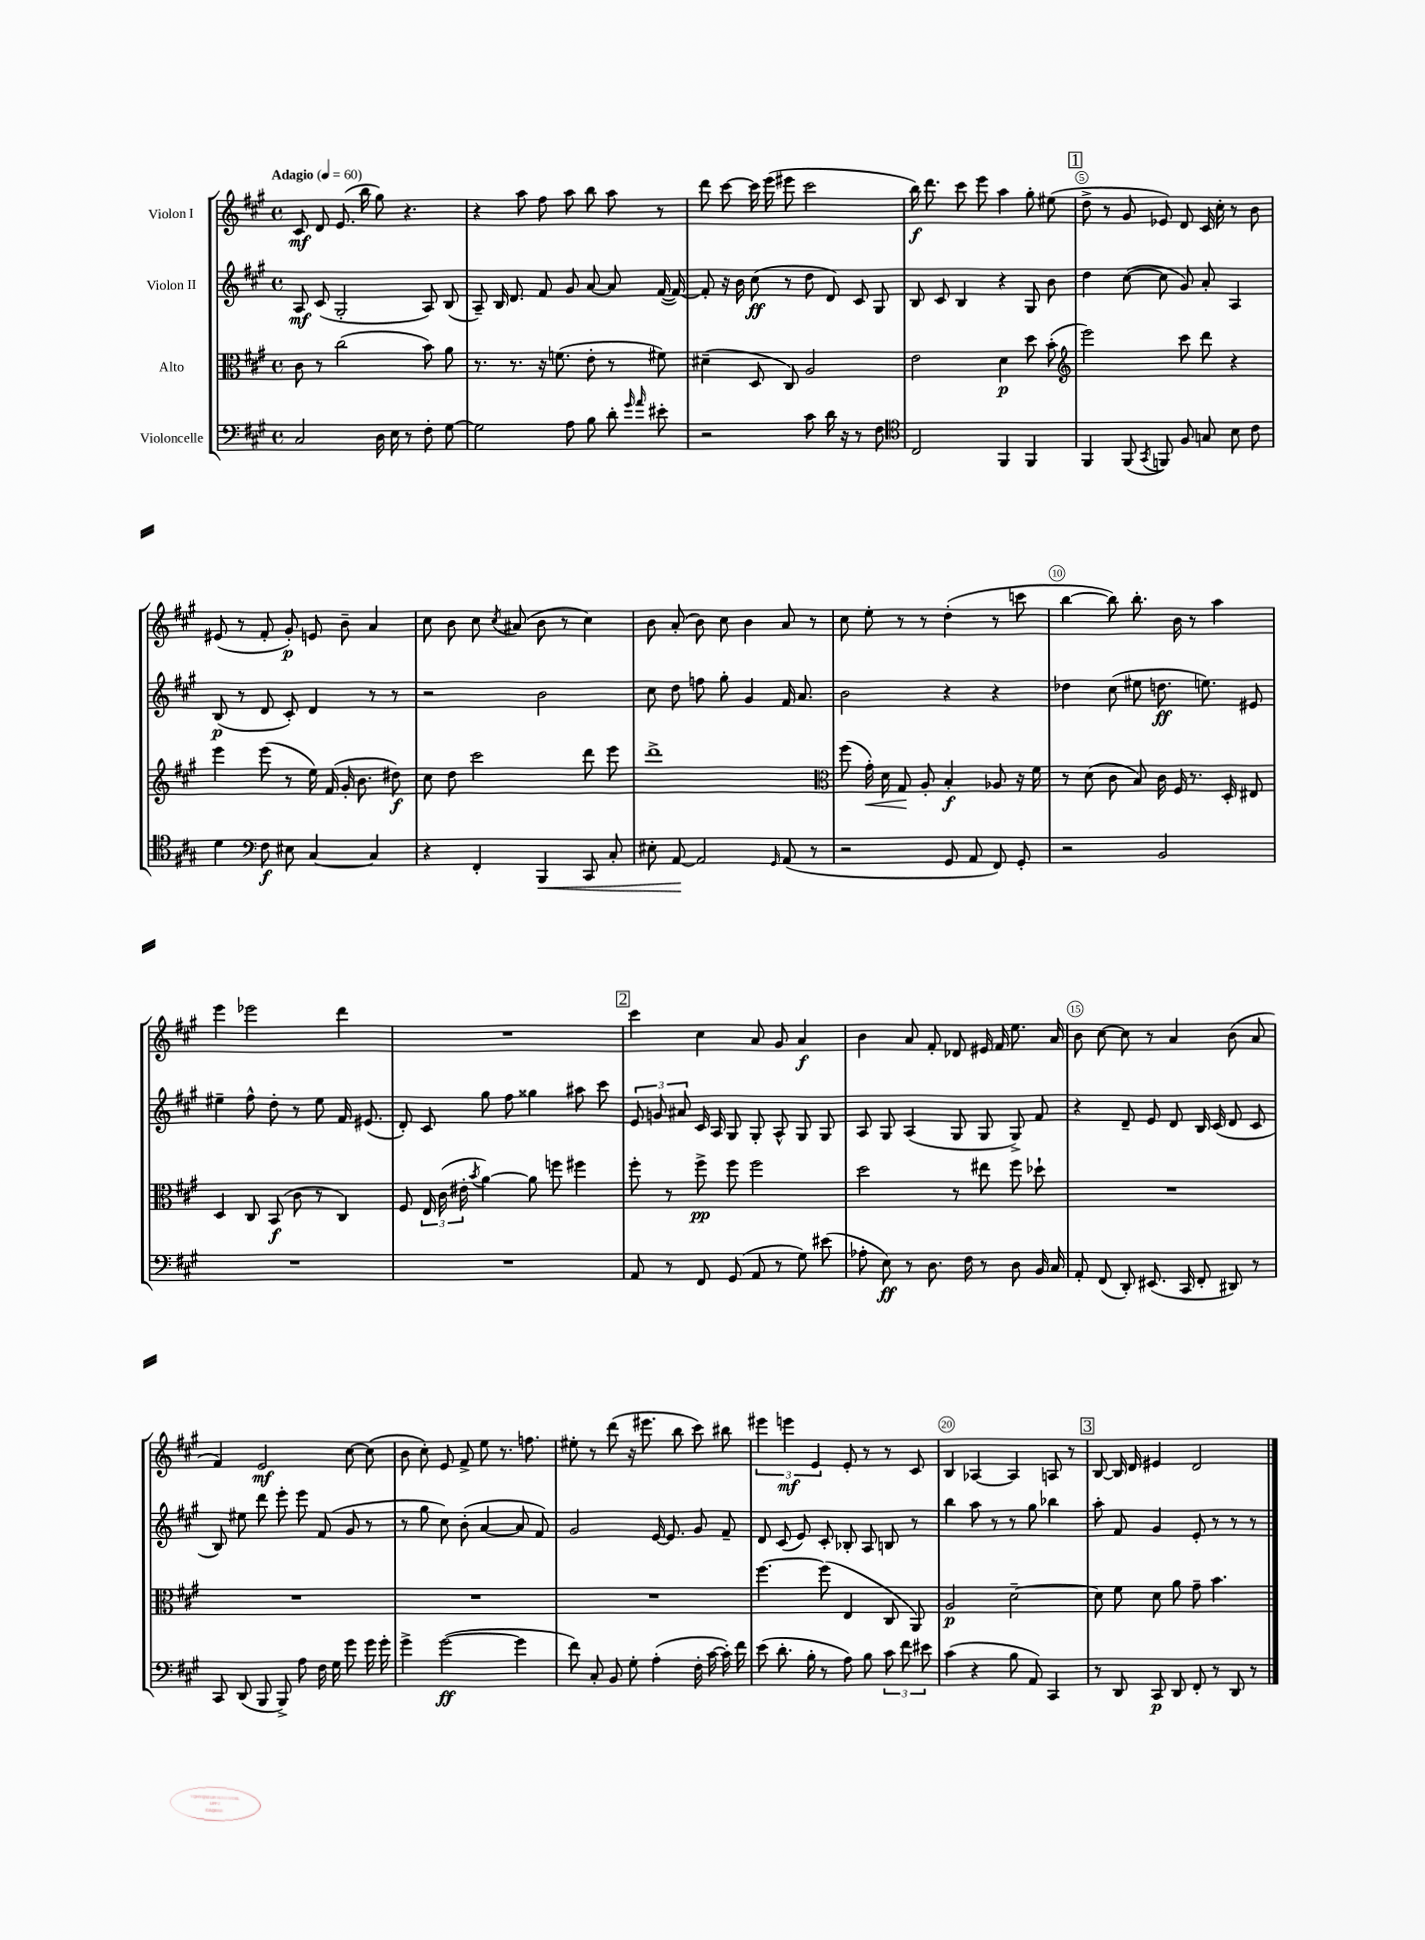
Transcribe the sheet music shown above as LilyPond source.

<<
\new StaffGroup <<
\new Staff = "s0" \with { instrumentName = "Violon I" } {
    \clef treble \key a \major \defaultTimeSignature \time 4/4 \tempo "Adagio" 4 = 60
    \autoBeamOff cis'8\mf d'8 e'8.( b''16 gis''8) r4. |
    r4 a''8 fis''8 a''8 b''8 a''8 r8 |
    d'''8 cis'''8~ cis'''16 e'''16( eis'''8 cis'''2 |
    b''16\f) d'''8. cis'''8 e'''8 a''4 gis''8-. eis''8( |
    \mark \markup { \box "1" } d''8-> r8 gis'8 ees'8) d'8 cis'16 cis''16-. r8 b'8 |
    eis'8( r8 fis'8-. gis'8-.\p) e'8 b'8-- a'4 |
    cis''8 b'8 cis''8 \acciaccatura { cis''8 } ais'8( b'8 r8 cis''4) |
    b'8 a'8-.( b'8) cis''8 b'4 a'8 r8 |
    cis''8 e''8-. r8 r8 d''4-.( r8 c'''8 |
    b''4~ b''8) b''8.-. b'16 r8 a''4 |
    e'''4 ees'''2 d'''4 |
    R1 |
    \mark \markup { \box "2" } cis'''4 cis''4 a'8 gis'8 a'4\f |
    b'4 a'8 fis'8-. des'8 eis'16 fis'16 e''8. a'16 |
    b'8 cis''8~ cis''8 r8 a'4 b'8( a'8 |
    fis'4) e'2\mf cis''8~ cis''8( |
    b'8 cis''8-.) e'8 fis'8-> e''8 r8. f''8. |
    eis''8-. r8 d'''8( r16 eis'''8. b''8 cis'''8) bis''8 |
    \tuplet 3/2 { eis'''4 e'''4\mf e'4 } e'8-. r8 r8 cis'8 |
    b4 aes4~ aes4 a8 r8 |
    \mark \markup { \box "3" } b8~ b16 d'16 eis'4 d'2 \bar "|." |
}
\new Staff = "s1" \with { instrumentName = "Violon II" } {
    \clef treble \key a \major \defaultTimeSignature \time 4/4
    \autoBeamOff a8\mf cis'8( gis2-. a8) b8( |
    a8--) b16 d'8. fis'8 gis'8 a'8~ a'8 fis'16~( fis'16~) |
    fis'8-. r16 b'16 cis''8\ff( r8 d''8 d'8) cis'8 gis8 |
    b8 cis'8 b4 r4 gis8 b'8 |
    \mark \markup { \box "1" } d''4 cis''8~( cis''8 gis'8) a'8-. a4 |
    b8\p( r8 d'8 cis'8-.) d'4 r8 r8 |
    r2 b'2 |
    cis''8 d''8 f''8 gis''8-. gis'4 fis'16 a'8. |
    b'2 r4 r4 |
    des''4 cis''8( eis''8 d''8.\ff e''8.) eis'8 |
    eis''4-- fis''8-^ d''8-. r8 eis''8 fis'16 eis'8.( |
    d'8-.) cis'8 gis''8 fis''8 gisis''4 ais''8 cis'''8 |
    \mark \markup { \box "2" } \tuplet 3/2 { e'8 g'8 ais'8 } cis'16 a16 gis8 gis8-. a8-^ gis8 gis8 |
    a8 gis8 a4( gis8 gis8 gis8->) fis'8 |
    r4 d'8-- e'8 d'8 b16 cis'16( d'8 cis'8 |
    b8) eis''8 d'''8 e'''8-. e'''8 fis'8( gis'8 r8 |
    r8 gis''8 cis''8) b'8-.( a'4~ a'8 fis'8) |
    gis'2 e'16~ e'8. gis'8 fis'8-- |
    d'8 cis'8( e'8) cis'8-. bes8-. a8 b8 r8 |
    b''4 a''8 r8 r8 gis''8 bes''4 |
    \mark \markup { \box "3" } a''8-. fis'8 gis'4 e'8-. r8 r8 r8 \bar "|." |
}
\new Staff = "s2" \with { instrumentName = "Alto" } {
    \clef alto \key a \major \defaultTimeSignature \time 4/4
    \autoBeamOff cis'8 r8 cis''2( b'8) a'8 |
    r8. r8. r16 f'8.( e'8-. r8 fis'8) |
    dis'4--( d8 cis8) a2 |
    e'2 d'4\p d''8 b'8-.( |
    \mark \markup { \box "1" } \clef treble e'''2) cis'''8 d'''8 r4 |
    e'''4 e'''8( r8 e''16) fis'16( gis'16-. b'8. dis''8\f) |
    cis''8 d''8 cis'''2 d'''8 e'''8 |
    d'''1-> |
    \clef alto fis''8( gis'16-.\<) d'16 gis8\! a8-. b4-.\f aes8 r16 fis'16 |
    r8 d'8( cis'8 b8) cis'16 fis16 r8. d16-. eis8 |
    d4 cis8 b,8\f( cis'8 r8 cis4) |
    fis8 \tuplet 3/2 { e16 cis'16( eis'16-. } \acciaccatura { b'8 } a'4~) a'8 f''8 fis''4 |
    \mark \markup { \box "2" } fis''8-. r8 fis''8->\pp fis''8 fis''2 |
    d''2 r8 eis''8 fis''8 des''8-! |
    R1 |
    R1 |
    R1 |
    R1 |
    fis''4.~ fis''8( e4 cis8 a,8) |
    a2\p d'2~-- |
    \mark \markup { \box "3" } d'8 fis'8 d'8 a'8 gis'8-- b'4. \bar "|." |
}
\new Staff = "s3" \with { instrumentName = "Violoncelle" } {
    \clef bass \key a \major \defaultTimeSignature \time 4/4
    \autoBeamOff cis2 d16 e16 r8 fis8-. gis8~ |
    gis2 a8 b8 d'8-. \grace { gis'16 a'16 } eis'8-. |
    r2 cis'8 d'16 r16 r8 fis8 |
    \clef tenor cis2 fis,4 fis,4 |
    \mark \markup { \box "1" } fis,4 fis,8( \acciaccatura { gis,8 } f,8) fis8 g8 b8 cis'8 |
    d'4 \clef bass fis8\f eis8 cis4~ cis4 |
    r4 fis,4-. b,,4\< cis,8 cis8-. |
    eis8-. a,8~\! a,2 \grace { gis,16 } a,8( r8 |
    r2 gis,8 a,8 fis,8) gis,8-. |
    r2 b,2 |
    R1 |
    R1 |
    \mark \markup { \box "2" } a,8 r8 fis,8 gis,8( a,8 r8 gis8) eis'8( |
    aes8-. e8\ff) r8 d8. fis16 r8 d8 b,16 cis16 |
    a,8-. fis,8( d,8-.) eis,8.( cis,16 fis,8-. dis,8) r8 |
    cis,8 d,8( b,,8 b,,8->) a8 fis16 gis16 gis'8 gis'16 gis'16-. |
    gis'4-> gis'2~\ff( gis'4 |
    fis'8) cis8-. b,8 gis8-. a4-.( fis16-. cis'16~ cis'16-.) fis'16 |
    e'8( d'8.-. b16-. r8 a8) b8 \tuplet 3/2 { cis'8 fis'8 eis'8 } |
    cis'4( r4 b8 a,8) cis,4 |
    \mark \markup { \box "3" } r8 d,8 cis,8\p d,8 fis,8-. r8 d,8 r8 \bar "|." |
}
>>
>>
\layout { \context { \Score \override BarNumber.break-visibility = ##(#f #t #t) barNumberVisibility = #(every-nth-bar-number-visible 5) \override BarNumber.stencil = #(make-stencil-circler 0.1 0.3 ly:text-interface::print) } }
